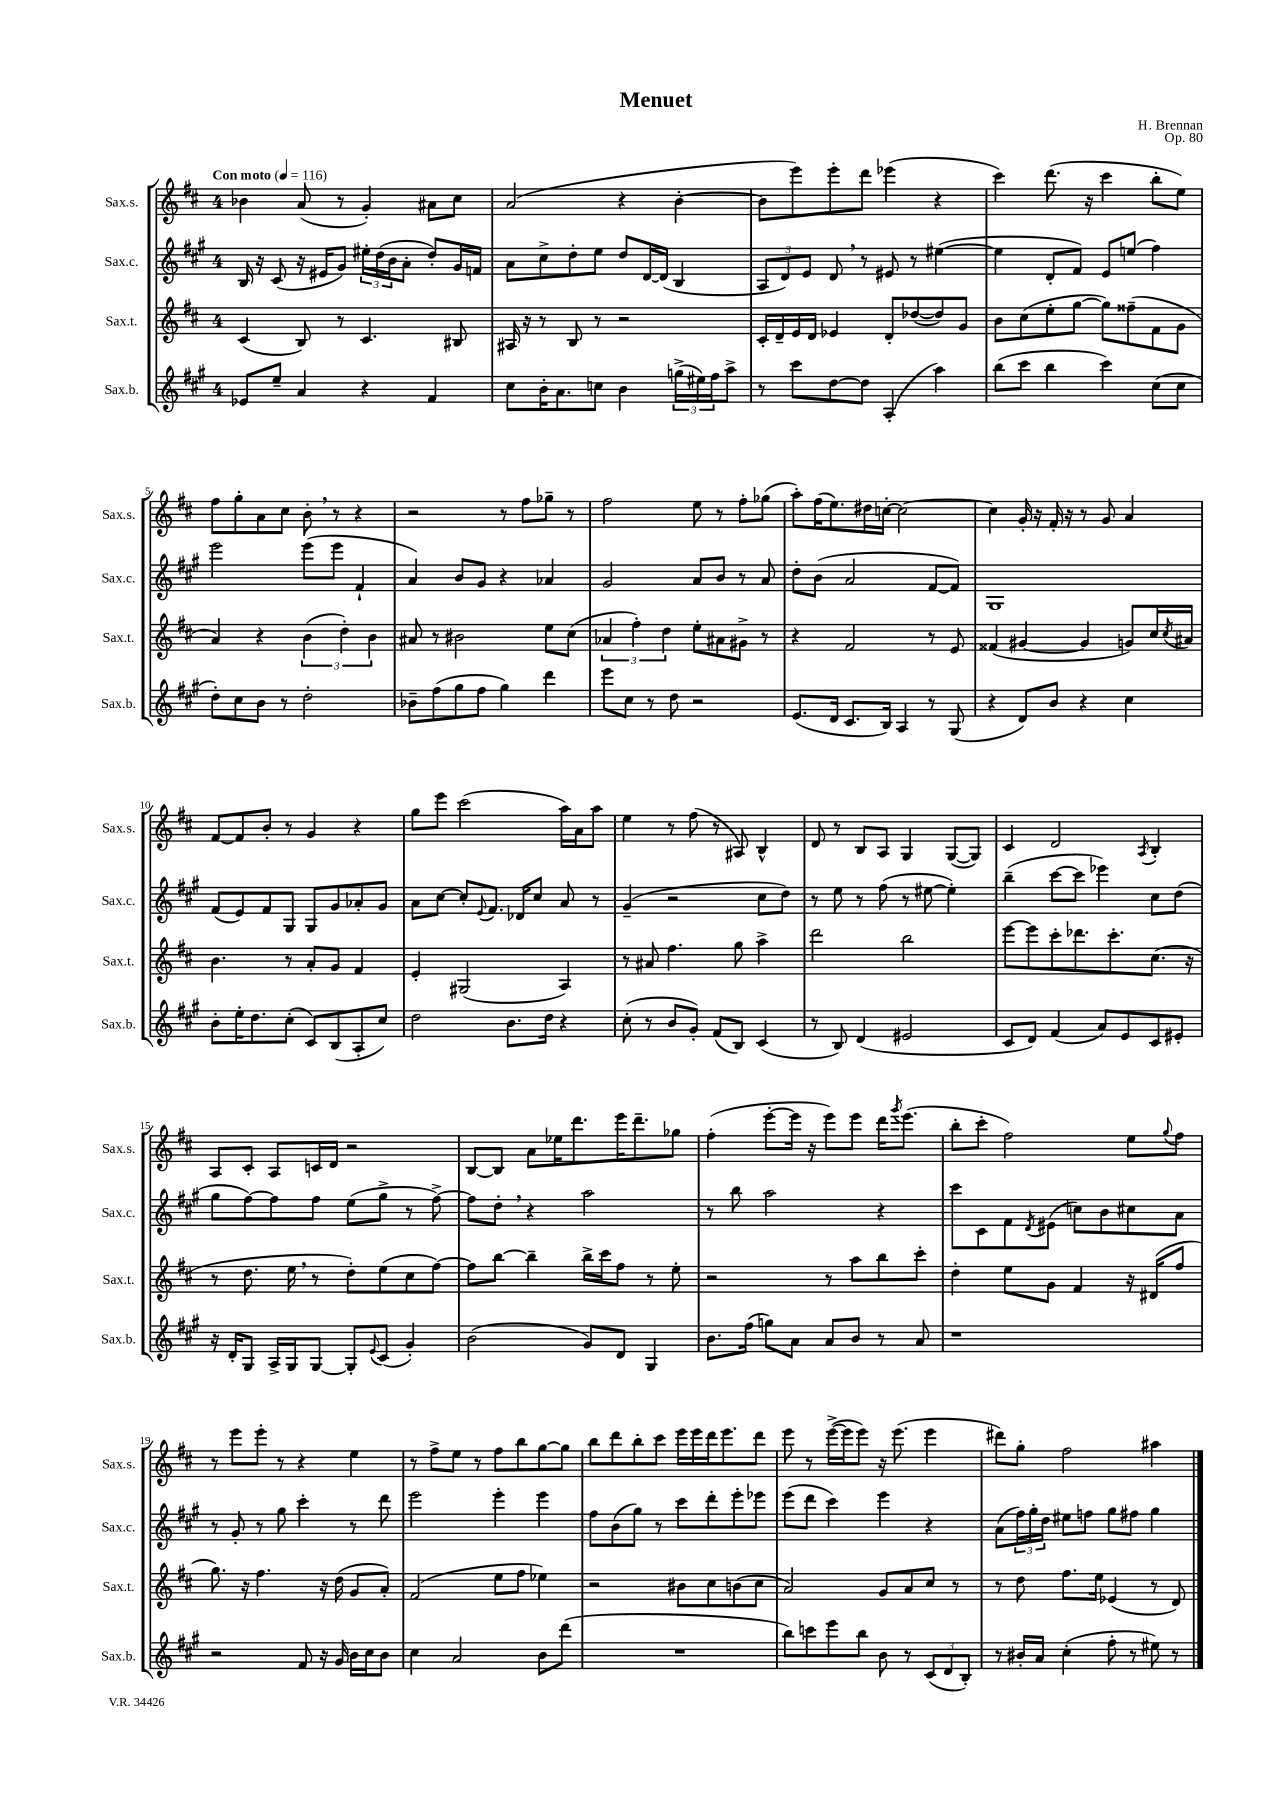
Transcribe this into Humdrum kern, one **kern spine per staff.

**kern	**kern	**kern	**kern
*part4	*part3	*part2	*part1
*staff4	*staff3	*staff2	*staff1
*I"Sax.b.	*I"Sax.t.	*I"Sax.c.	*I"Sax.s.
*I'Sax.b.	*I'Sax.t.	*I'Sax.c.	*I'Sax.s.
*clefG2	*clefG2	*clefG2	*clefG2
*k[f#c#g#]	*k[f#c#]	*k[f#c#g#]	*k[f#c#]
*M4/4	*M4/4	*M4/4	*M4/4
*MM116	*MM116	*MM116	*MM116
=1	=1	=1	=1
!	!	!	!LO:TX:a:B:t=Con moto
8e-X/L	(4c#/	16B/	4b-X\
.	.	16r	.
8ee~/J	.	(8c#/	.
4a/	8B/)	16r	(8a/
.	.	16e#X/KL	.
.	8r	8g#/J)	8r
4r	4.c#/	24ee#X'\LL	4g'/)
.	.	(24dd\	.
.	.	24b\J	.
.	.	8a'\J	.
4f#/	.	8dd'/L)	8a#X\L
.	8B#X/	16g#/L	8cc#\J
.	.	16fn/JJ	.
=2	=2	=2	=2
8cc#\L	16A#X/	8a\L	(2a/
.	16r	.	.
16b'\K	8r	8cc#^\	.
8.a\	.	.	.
.	8B/	8dd'\	.
8ccn\J	8r	8ee\J	.
4b\	2r	8dd/L	4r
.	.	[16d/L	.
.	.	(16d/JJ]	.
(24ggn^\LL	.	4B/	[4b'\
24ee#X\)	.	.	.
24ff#\J	.	.	.
8aa^\J	.	.	.
=3	=3	=3	=3
8r	16c#'/LL	12A/L	8b\L]
.	16d~/	.	.
.	.	12d/)	.
8ccc#\L	16e/	.	8eee\)
.	.	12e/J	.
.	16d/JJ	.	.
[8dd\	4e-X/	8d,/	8eee'\
8dd\J]	.	8r	8ddd\J
(4A'/	8d'/L	8e#X/	(4eee-X\
.	([8dd-X/	8r	.
4aa\)	8dd-/])	([4ee#X\	4r
.	8g/J	.	.
=4	=4	=4	=4
(8bb\L	8b\L	4ee#\]	4ccc#\)
8ccc#\J	(8cc#\	.	.
4bb\	8ee'\	8d'/L	(8.ddd\
.	[8gg\J	8f#/J)	.
.	.	.	16r
4ccc#\)	8gg\L])	8e/L	4ccc#\
.	(8ff##X~\	(8een/J	.
(8cc#\L	8f#\	4ff#\)	8bb'\L
8cc#\J	8g\J	.	8ee\J)
!!LO:LB:g=z
=5	=5	=5	=5
8dd'\L)	4a/)	2eee\	8ff#\L
8cc#\	.	.	8gg'\
8b\J	4r	.	8a\
8r	.	.	8cc#\J
2dd'\	(6b\	(8eee\L	8b',\
.	.	8eee\J	8r
.	6dd'\)	.	.
.	.	4f#`/	4r
.	6b\	.	.
=6	=6	=6	=6
8b-X~\L	8a#X/	4a/)	2r
(8ff#\	8r	.	.
8gg#\	2b#X\	8b/L	.
8ff#\J	.	8g#/J	.
4gg#\)	.	4r	8r
.	.	.	8ff#\L
4ddd\	8ee\L	4a-X/	8gg-X~\J
.	(8cc#\J	.	8r
=7	=7	=7	=7
8eee\L	6a-X/	2g#/	2ff#\
8cc#\J	.	.	.
.	6ff#'\)	.	.
8r	.	.	.
.	6dd\	.	.
8dd\	.	.	.
2r	8ee'\L	8a/L	8ee\
.	8a#X\	8b/J	8r
.	8g#X^\J	8r	8ff#'\L
.	8r	8a/	(8gg-X\J
=8	=8	=8	=8
(8.e/L	4r	8dd'\L	8aa'\L)
.	.	(8b\J	(16ff#\K
16d/Jk	.	.	8.ee\)
8.c#/L	2f#/	2a/	.
.	.	.	16dd#X\L
16B/Jk)	.	.	[16ccn'\JJ
4A/	.	.	2cc\_
8r	8r	[8f#/L	.
(8G#/	8e/	8f#/J])	.
=9	=9	=9	=9
4r	(4f##X/	1G#	4cc\]
8d/L)	[4g#X/	.	16g'/
.	.	.	16r
8b/J	.	.	16f#'/
.	.	.	16r
4r	4g#/]	.	8r
.	.	.	8g/
4cc#\	8gn/L)	.	4a/
.	16cc#/L	.	.
.	8qcc#/	.	.
.	16a#X/JJ	.	.
!!LO:LB:g=z
=10	=10	=10	=10
8b'\L	4.b\	(8f#/L	[8f#/L
16ee'\K	.	8e/)	8f#/]
8.dd\	.	.	.
.	.	8f#/	8b'/J
(8cc#'\J	8r	8G#/J	8r
8c#/L)	8a'/L	8G#/L	4g/
(8B/	8g/J	8g#/	.
8A'/	4f#/	8a-X'/	4r
8cc#/J)	.	8g#/J	.
=11	=11	=11	=11
2dd\	4e'/	8a\L	8gg\L
.	.	[8cc#\J	8eee\J
.	(2G#X/	8cc#'/L]	(2ccc#\
.	.	8qqe/	.
.	.	8.f#/J	.
8.b\L	.	.	.
.	.	16d-X/KL	.
.	.	8cc#/J	.
16dd\Jk	.	.	.
4r	4A/)	8a/	16aa\LL)
.	.	.	16a\J
.	.	8r	8aa\J
=12	=12	=12	=12
(8cc#'\	8r	(4g#~/	4ee\
8r	8a#X/	.	.
8b/L	4.ff#\	2r	8r
8g#'/J)	.	.	(8ff#\
(8f#/L	.	.	8r
8B/J)	8gg\	.	8A#X/)
(4c#/	4aa^\	8cc#\L	4B^^/
.	.	8dd\J)	.
=13	=13	=13	=13
8r	2ddd\	8r	8d/
8B/)	.	8ee\	8r
(4d/	.	8r	8B/L
.	.	(8ff#\	8A/J
2e#X/	2bb\	8r	4G/
.	.	[8ee#X\	.
.	.	4ee#'\])	([8G/L
.	.	.	8G/J])
=14	=14	=14	=14
8c#/L	[8eee\L	(4bb~\	4c#/
8d/J)	8eee\]	.	.
(4f#/	8ccc#'\	[8ccc#\L	2d/
.	8.ddd-X\	8ccc#\J]	.
8a/L)	.	4eee-X\)	.
.	8.ccc#'\	.	.
8e/	.	.	.
.	.	.	8qA/
8c#/	(8.cc#\J	8cc#\L	4B'/
8e#X'/J	.	(8dd\J	.
.	16r	.	.
!!LO:LB:g=z
=15	=15	=15	=15
16r	8r	8gg#\L	8A/L
16d'/KL	.	.	.
8G#/J	8.dd\	[8ff#\)	8c#'/J
16A^/LL	.	8ff#\]	8A/L
16G#/J	16ee,\	.	.
[8G#/J	8r	8ff#\J	16cn/L
.	.	.	16d/JJ
8G#'/L]	8dd'\L)	(8ee\L	2r
8qqe/	.	.	.
(8c#/J	(8ee\	8gg#^\J	.
4g#'/)	8cc#\	8r	.
.	[8ff#\J)	[8ff#^\)	.
=16	=16	=16	=16
(2b\	8ff#\L]	8ff#\L]	[8B/L
.	[8bb\J	8dd',\J	8B/J]
.	4bb~\]	4r	8a\L
.	.	.	16ee-X\K
.	.	.	8.ddd\
8g#/L)	16bb^\LL	2aa\	.
.	16ccc#\J	.	.
8d/J	8ff#\J	.	16eee\K
.	.	.	8.ddd~\
4G#/	8r	.	.
.	8ee'\	.	8gg-X\J
=17	=17	=17	=17
8.b\L	2r	8r	(4ff#'\
.	.	8bb\	.
(16ff#\Jk	.	.	.
8ggn\L)	.	2aa\	[8eee'\L
8a\J	.	.	16eee\Jk]
.	.	.	16r
8a/L	8r	.	8eee\L)
8b/J	8aa\L	.	8eee\J
8r	8bb\	4r	16ddd\KL
.	.	.	8qggg/
.	.	.	(8.eee\J
8a/	8ccc#'\J	.	.
=18	=18	=18	=18
1r	4dd'\	8ccc#\L	8bb'\L
.	.	8c#\	8ccc#'\J
.	8ee\L	8f#\	2ff#\)
.	.	8qd/	.
.	8g\J	(8e#X\J	.
.	4f#/	8ccn\L)	.
.	.	8b\	.
.	16r	8cc#X\	8ee\L
.	(16d#X/KL	.	.
.	.	.	8qqgg/
.	8ff#/J	8a\J	8ff#\J
!!LO:LB:g=z
=19	=19	=19	=19
2r	8.gg\)	8r	8r
.	.	8g#'/	8eee\L
.	16r	.	.
.	4.ff#\	8r	8eee'\J
.	.	8gg#\	8r
8f#/	.	4ccc#'\	4r
16r	16r	.	.
16g#/	(16dd\	.	.
16b\LL	8g/L	8r	4ee\
16cc#\J	.	.	.
8b\J	8a'/J)	8ddd\	.
=20	=20	=20	=20
4cc#\	(2f#/	2eee\	8r
.	.	.	8ff#^\L
2a/	.	.	8ee\J
.	.	.	8r
.	8ee\L	4eee'\	8ff#\L
.	8ff#\J	.	8bb\
8b\L	4ee-X\)	4eee\	[8gg\
(8ddd\J	.	.	8gg\J]
=21	=21	=21	=21
1r	2r	8ff#\L	8bb\L
.	.	(8b\	8ddd\
.	.	8gg#\J)	8bb'\
.	.	8r	8ccc#\J
.	8b#X\L	8ccc#\L	16eee\LL
.	.	.	16eee\
.	8cc#\	8ddd'\	16ddd\J
.	.	.	8.eee\
.	(8bn\	8eee'\	.
.	8cc#\J	8eee-X\J	8ddd\J
=22	=22	=22	=22
8bb\L)	2a/)	(8eee\L	8eee\
8cccn\	.	8ddd\J	8r
8eee\	.	4ccc#\)	([16eee^\LL
.	.	.	16eee\J]
8bb\J	.	.	8eee\J)
8b\	8g/L	4eee\	16r
.	.	.	(8.eee\
8r	8a/	.	.
(12c#/L	8cc#/J	4r	4eee\
12d/	.	.	.
.	8r	.	.
12B'/J)	.	.	.
=23	=23	=23	=23
8r	8r	(8a\L	8ddd#X\L)
16b#X'/LL	8dd\	24ff#\L)	8gg'\J
.	.	24gg#'\	.
16a/JJ	.	.	.
.	.	24dd\JJ	.
(4cc#'\	8.ff#\L	8ee#X\L	2ff#\
.	.	8ffn\J	.
.	16ee\Jk	.	.
8ff#'\	(4e-X/	8gg#\L	.
8r	.	8ff#X\J	.
8ee#X\)	8r	4gg#\	4aa#X\
8r	8d/)	.	.
==	==	==	==
*-	*-	*-	*-
